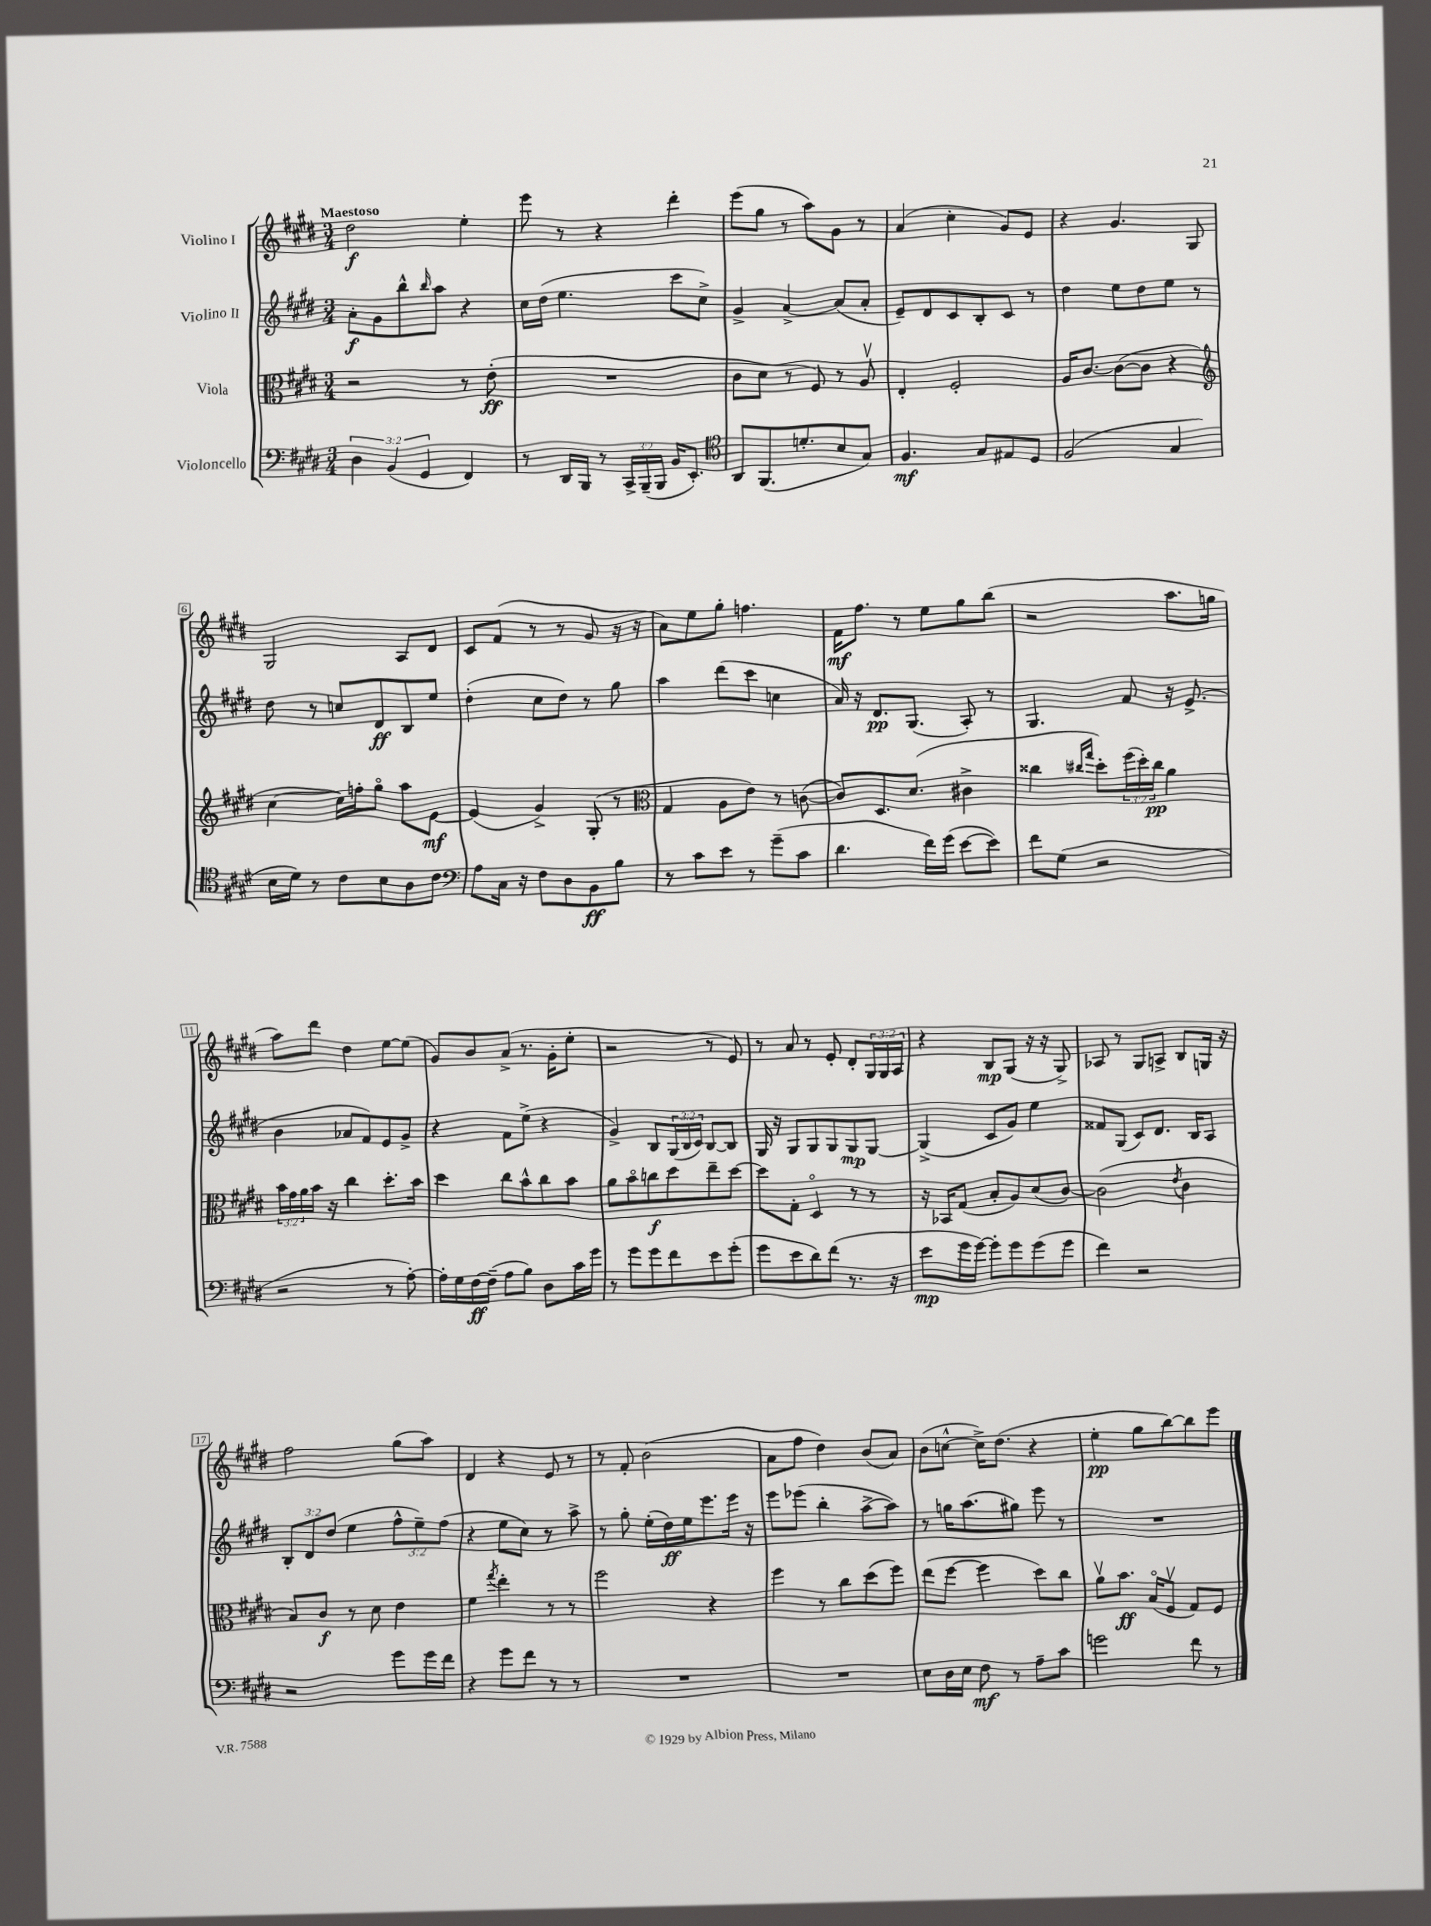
<<
\new StaffGroup <<
\new Staff = "s0" \with { instrumentName = "Violino I" } {
    \clef treble \key e \major \numericTimeSignature \time 3/4 \override Staff.TupletNumber.text = #tuplet-number::calc-fraction-text \tempo "Maestoso"
    dis''2\f e''4-. |
    e'''8 r8 r4 dis'''4-. |
    e'''8( gis''8 r8 a''8) gis'8 r8 |
    a'4( cis''4-. gis'8) e'8 |
    r4 gis'4. gis8 |
    gis2 a8 dis'8 |
    cis'8 fis'8( r8 r8 gis'8 r16 r16 |
    a'8) e''8 gis''8-. f''4. |
    fis'16\mf fis''8. r8 e''8 gis''8 b''8( |
    r2 a''8. g''16 |
    a''8) dis'''8 dis''4 e''8~ e''8( |
    gis'8) b'8 a'8->( r8. gis'16-. e''8-. |
    r2 r8 e'8) |
    r8 a'8 r8 e'8-. dis'8-. \tuplet 3/2 { gis16 gis16 a16 } |
    r4 b8\mp gis8( r16 r16 gis8->) |
    aes8 r8 gis8 a8-> b8 g16 r16 |
    fis''2 gis''8( a''8) |
    dis'4 r4 e'8 r8 |
    r8 fis'8-. b'2( |
    a'8 fis''8 dis''4) b'8( a'8) |
    b'8( c''8~-^ c''16->) dis''8.( r4 |
    e''4-.\pp gis''8 b''8~) b''8 e'''8 \bar "|." |
}
\new Staff = "s1" \with { instrumentName = "Violino II" } {
    \clef treble \key e \major \numericTimeSignature \time 3/4 \override Staff.TupletNumber.text = #tuplet-number::calc-fraction-text
    a'8-.\f gis'8 b''8-^ \grace { b''16 } a''8 r4 |
    cis''16 dis''16( e''4. cis'''8 cis''8->) |
    gis'4-> a'4~-> a'8( a'8-. |
    e'8--) dis'8 cis'8 b8-. cis'8 r8 |
    dis''4 e''8 dis''8 e''8 r8 |
    dis''8 r8 c''8 dis'8\ff b8 e''8 |
    dis''4-.( cis''8 dis''8) r8 gis''8 |
    a''4 dis'''8( cis'''8 c''4 |
    a'16) r16 dis'8.\pp gis8.( a8-.) r8 |
    gis4. fis'8 r16 e'8.->( |
    b'4 aes'8 fis'8) e'8 gis'8-> |
    r4 fis'8 e''8->( r4 |
    gis'4->) b8 \tuplet 3/2 { gis16( b16 cis'16) } b8~ b8 |
    gis16 r16 gis8 gis8 gis8 gis8\mp gis8~ |
    gis4->( cis'8 gis'8) e''4 |
    fisis'8 gis8( cis'8) dis'8. b16 a8 |
    \tuplet 3/2 { b8-. dis'8 dis''8( } e''4 \tuplet 3/2 { fis''8-^ e''8--) fis''8( } |
    r4 e''8 cis''8) r8 a''8-> |
    r8 gis''8-. e''16-.( dis''16\ff) e''16 e'''8. e'''16 r16 |
    e'''8 ees'''8( b''4-. a''8~-> a''8) |
    r8 g''16 a''8.( gis''8) e'''8 r8 |
    R2. \bar "|." |
}
\new Staff = "s2" \with { instrumentName = "Viola" } {
    \clef alto \key e \major \numericTimeSignature \time 3/4 \override Staff.TupletNumber.text = #tuplet-number::calc-fraction-text
    r2 r8 e'8-.\ff( |
    R2. |
    cis'8 dis'8 r8 fis8) r8 a8\upbow |
    e4-. fis2-. |
    a16 cis'8.~ cis'8~( cis'8 r4 |
    \clef treble cis''4~ cis''16) f''16-. gis''8\flageolet a''8 e'8~\mf |
    e'4( gis'4->) gis8-.( r8 |
    \clef alto gis4 a8 e'8) r8 c'8~( |
    c'8) dis8. dis'8.( cis'4-> |
    cisis''4 \grace { cis''16 gis''16 } dis''8-.) \tuplet 3/2 { fis''16( dis''16-.) cis''16\pp } a'4 |
    \tuplet 3/2 { b'16 gis'16 a'16 } b'16 r16 cis''4 dis''8.-. b'16 |
    dis''4 cis''8 b'8-^ cis''8 b'8 |
    a'8 b'8\flageolet c''8\f dis''8 e''8-- dis''8~ |
    dis''8 gis8-. dis4\flageolet r8 r8 |
    r16 bes,16 gis8( b8-. a8) dis'8( cis'8~) |
    cis'2( \acciaccatura { e'8 } cis'4 |
    b8) cis'8\f r8 dis'8 e'4 |
    fis'4 \acciaccatura { gis''8 } e''4-. r8 r8 |
    fis''2 r4 |
    fis''4 r8 cis''8 dis''8( fis''8) |
    e''8( fis''8~ fis''4 dis''8) cis''8 |
    a'8\upbow b'8.\ff b16\flageolet( fis8\upbow gis8) fis8 \bar "|." |
}
\new Staff = "s3" \with { instrumentName = "Violoncello" } {
    \clef bass \key e \major \numericTimeSignature \time 3/4 \override Staff.TupletNumber.text = #tuplet-number::calc-fraction-text
    \tuplet 3/2 { dis4 b,4( gis,4 } fis,4) |
    r8 dis,16 b,,16 r8 \tuplet 3/2 { cis,16-> b,,16--( b,,16 } b,16 e,8.-.) |
    \clef tenor a,8 fis,8.( d'8.-. b8 gis8) |
    fis4.\mf gis8 eis8 dis8 |
    fis2( gis4 |
    b16 dis'16) r8 cis'8 b8 a8 cis'8 |
    \clef bass a8 cis16 r16 fis8 dis8 b,8\ff b8 |
    r8 cis'8 e'8 r8 gis'8--( cis'8 |
    dis'4. fis'16) gis'16( e'8~ e'8) |
    fis'8 gis8( r2 |
    r2 r8 a8~-.) |
    a16-. gis16 fis16~\ff fis16--( a8 b8) dis8 cis'16 gis'16 |
    r8 gis'8 gis'8 fis'8 e'8 gis'8-.( |
    gis'8 e'8 dis'8) fis'8( r8. r16 |
    e'8\mp gis'16 gis'16~) gis'8-. gis'8 gis'8( gis'8 |
    fis'4) r2 |
    r2 gis'8 gis'16 fis'16 |
    r4 gis'8 fis'8 r8 r8 |
    R2. |
    R2. |
    e8 dis16 e16 fis8\mf r8 a8-- cis'8 |
    g'2 fis'8 r8 \bar "|." |
}
>>
>>
\layout { \context { \Score \override BarNumber.stencil = #(make-stencil-boxer 0.1 0.3 ly:text-interface::print) } }
